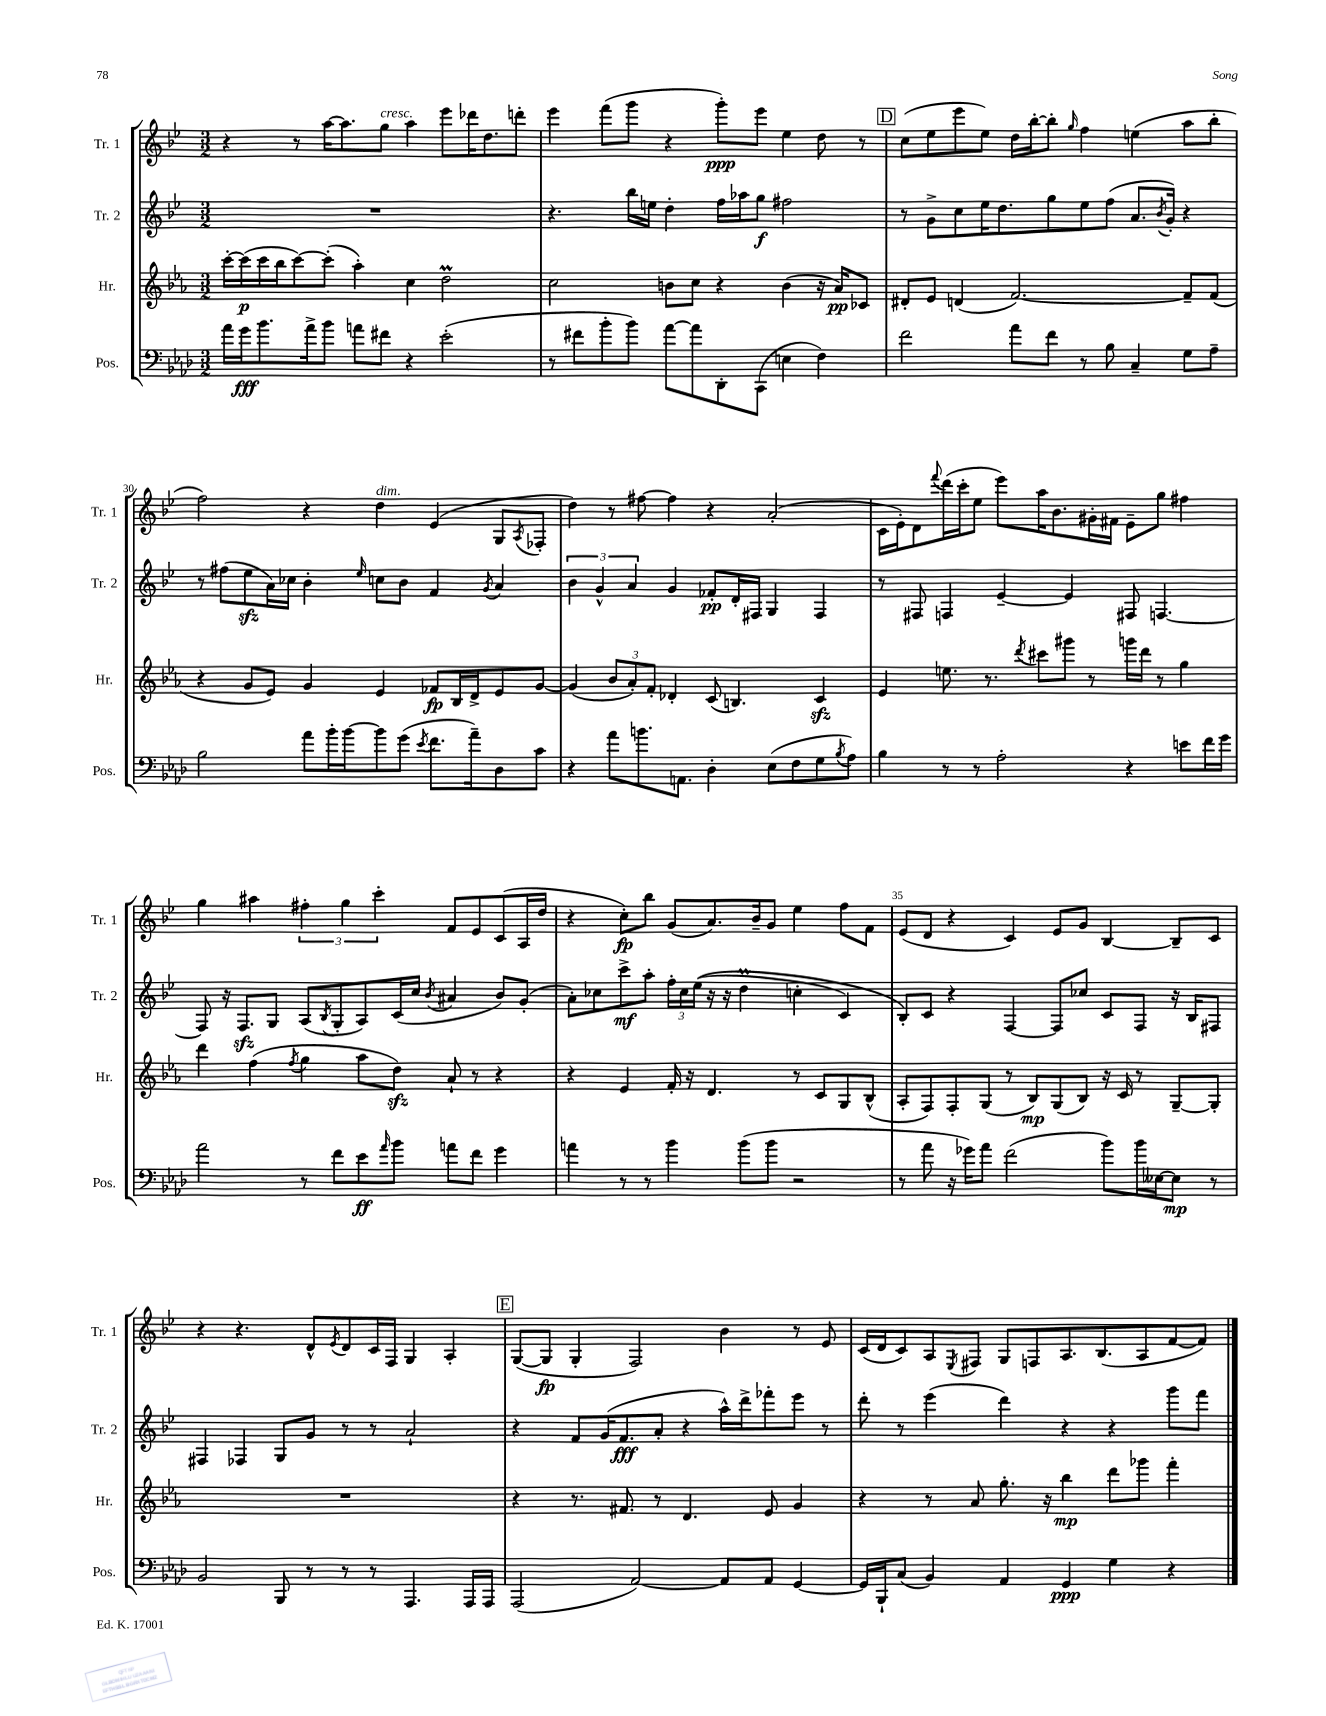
<<
\new StaffGroup <<
\new Staff = "s0" \with { instrumentName = "Tr. 1" shortInstrumentName = "Tr. 1" } {
    \clef treble \key bes \major \numericTimeSignature \time 3/2
    r4 r8 a''16~ a''8. g''8^\markup { \italic "cresc." } a''4 ees'''8 des'''16 d''8. d'''8-. |
    ees'''4 f'''8( g'''8 r4 g'''8-.\ppp) ees'''8 ees''4 d''8 r8 |
    \mark \markup { \box "D" } c''8( ees''8 ees'''8 ees''8) d''16 bes''16~-. bes''8-. \grace { g''16 } f''4 e''4( a''8 bes''8-. |
    f''2) r4 d''4^\markup { \italic "dim." } ees'4( g8 \acciaccatura { a8 } fes8-. |
    d''4) r8 fis''8~ fis''4 r4 a'2-.( |
    c'16 ees'16-.) d'8 \appoggiatura { f'''8 } d'''16( c'''16-. ees''8 ees'''8) a''16 bes'8. gis'16-. fis'16 ees'8-- g''8 fis''4 |
    g''4 ais''4 \tuplet 3/2 { fis''4-. g''4 c'''4-. } f'8 ees'8 c'8( a16 d''16 |
    r4 c''8-.\fp) bes''8 g'8( a'8.) bes'16-- g'8 ees''4 f''8 f'8 |
    ees'8( d'8 r4 c'4) ees'8 g'8 bes4~ bes8-- c'8 |
    r4 r4. d'8-^ \acciaccatura { ees'8 } d'8 c'16 f16 g4 a4-. |
    \mark \markup { \box "E" } g8~( g8\fp g4-. f2) bes'4 r8 ees'8 |
    c'16( d'16 c'8) a8 \acciaccatura { ees8 } fis8 g8 f8 a8. bes8.( a8 f'8~ f'8) \bar "|." |
}
\new Staff = "s1" \with { instrumentName = "Tr. 2" shortInstrumentName = "Tr. 2" } {
    \clef treble \key bes \major \numericTimeSignature \time 3/2
    R1. |
    r4. bes''16 e''16 d''4-. f''16 aes''16 g''8\f fis''2 |
    \mark \markup { \box "D" } r8 g'8-> c''8 ees''16 d''8. g''8 ees''8 f''8( a'8. \acciaccatura { bes'8 } g'16-.) r4 |
    r8 fis''8( ees''8\sfz a'16) ces''16 bes'4-. \grace { ees''16 } c''8 bes'8 f'4 \acciaccatura { g'8 } a'4 |
    \tuplet 3/2 { bes'4 g'4-^ a'4 } g'4 fes'8-.\pp d'16-. fis16 g4 fis4 |
    r8 fis8 f4 ees'4~-- ees'4 fis8 f4.~ |
    f8 r16 f8.\sfz g8 a8( \acciaccatura { bes8 } g8-. a8) c'16( c''16 \acciaccatura { bes'8 } ais'4 bes'8) g'8-.( |
    a'8-.) ces''8 c'''8->\mf a''8-. \tuplet 3/2 { f''16-. ces''16 ees''16(\( } r16 r16 d''4\prall c''4-. c'4) |
    bes8-.\) c'8 r4 f4~ f8 ces''8 c'8 f8 r16 bes16 fis8 |
    fis4 fes4 g8 g'8 r8 r8 a'2-! |
    \mark \markup { \box "E" } r4 f'8 g'16( f'8.\fff a'8-. r4 a''16-^) d'''16-> fes'''8-. ees'''8 r8 |
    d'''8-. r8 ees'''4( d'''4) r4 r4 g'''8 f'''8 \bar "|." |
}
\new Staff = "s2" \with { instrumentName = "Hr." shortInstrumentName = "Hr." } {
    \clef treble \key ees \major \numericTimeSignature \time 3/2
    c'''16~-. c'''16\p( c'''16 bes''16 c'''8~) c'''8-.( aes''4-.) c''4 d''2\prall |
    c''2 b'8 c''8 r4 b'4( r16 aes'16\pp) ces'8 |
    \mark \markup { \box "D" } dis'8-. ees'8 d'4( f'2.~) f'8-- f'8( |
    r4 g'8 ees'8) g'4 ees'4 fes'8\fp bes16 d'16-> ees'8 g'8~ |
    g'4( \tuplet 3/2 { bes'8 aes'8-.) f'8-. } des'4-. c'8( b4.) c'4\sfz |
    ees'4 e''8. r8. \acciaccatura { d'''8 } cis'''8 gis'''8 r8 g'''16 d'''16 r8 g''4 |
    d'''4 f''4( \acciaccatura { f''8 } g''4 aes''8 d''8\sfz) aes'8-! r8 r4 |
    r4 ees'4 f'16-. r16 d'4. r8 c'8 g8 bes8-^( |
    aes8-. f8) f8-. g8( r8 bes8\mp) g8( bes8) r16 c'16 r8 g8~-- g8-. |
    R1. |
    \mark \markup { \box "E" } r4 r8. fis'8. r8 d'4. ees'8 g'4 |
    r4 r8 aes'8 g''8.-. r16 bes''4\mp d'''8 ges'''8 f'''4-. \bar "|." |
}
\new Staff = "s3" \with { instrumentName = "Pos." shortInstrumentName = "Pos." } {
    \clef bass \key aes \major \numericTimeSignature \time 3/2
    aes'16 g'16\fff bes'8. aes'16-> bes'8 a'8 fis'8 r4 ees'2-.( |
    r8 fis'8 bes'8-. bes'8) aes'8~ aes'8 des,8-. c,8( e4 f4) |
    \mark \markup { \box "D" } f'2 aes'8 f'8 r8 bes8 c4-- g8 aes8-- |
    bes2 aes'8 bes'16-. bes'16~ bes'8 g'8( \acciaccatura { ees'8 } f'8. aes'16--) des8 c'8 |
    r4 aes'8 b'8. a,8. des4-. ees8( f8 g8 \acciaccatura { bes8 } aes8) |
    bes4 r8 r8 aes2-. r4 e'8 f'16 g'16 |
    aes'2 r8 f'8 ees'8\ff \grace { aes'16 } bes'8 a'8 f'8 g'4 |
    a'4 r8 r8 bes'4 bes'8( bes'8 r2 |
    r8 aes'8 r16 ges'16) aes'8 f'2( bes'8) bes'16 eeses16~ eeses8\mp r8 |
    bes,2 bes,,8 r8 r8 r8 aes,,4. aes,,16 aes,,16 |
    \mark \markup { \box "E" } aes,,2( aes,2~) aes,8 aes,8 g,4~ |
    g,16 bes,,16-! c8( bes,4) aes,4 g,4\ppp g4 r4 \bar "|." |
}
>>
>>
\layout { \context { \Score currentBarNumber = #27 \override BarNumber.break-visibility = ##(#f #t #t) barNumberVisibility = #(every-nth-bar-number-visible 5) } }
